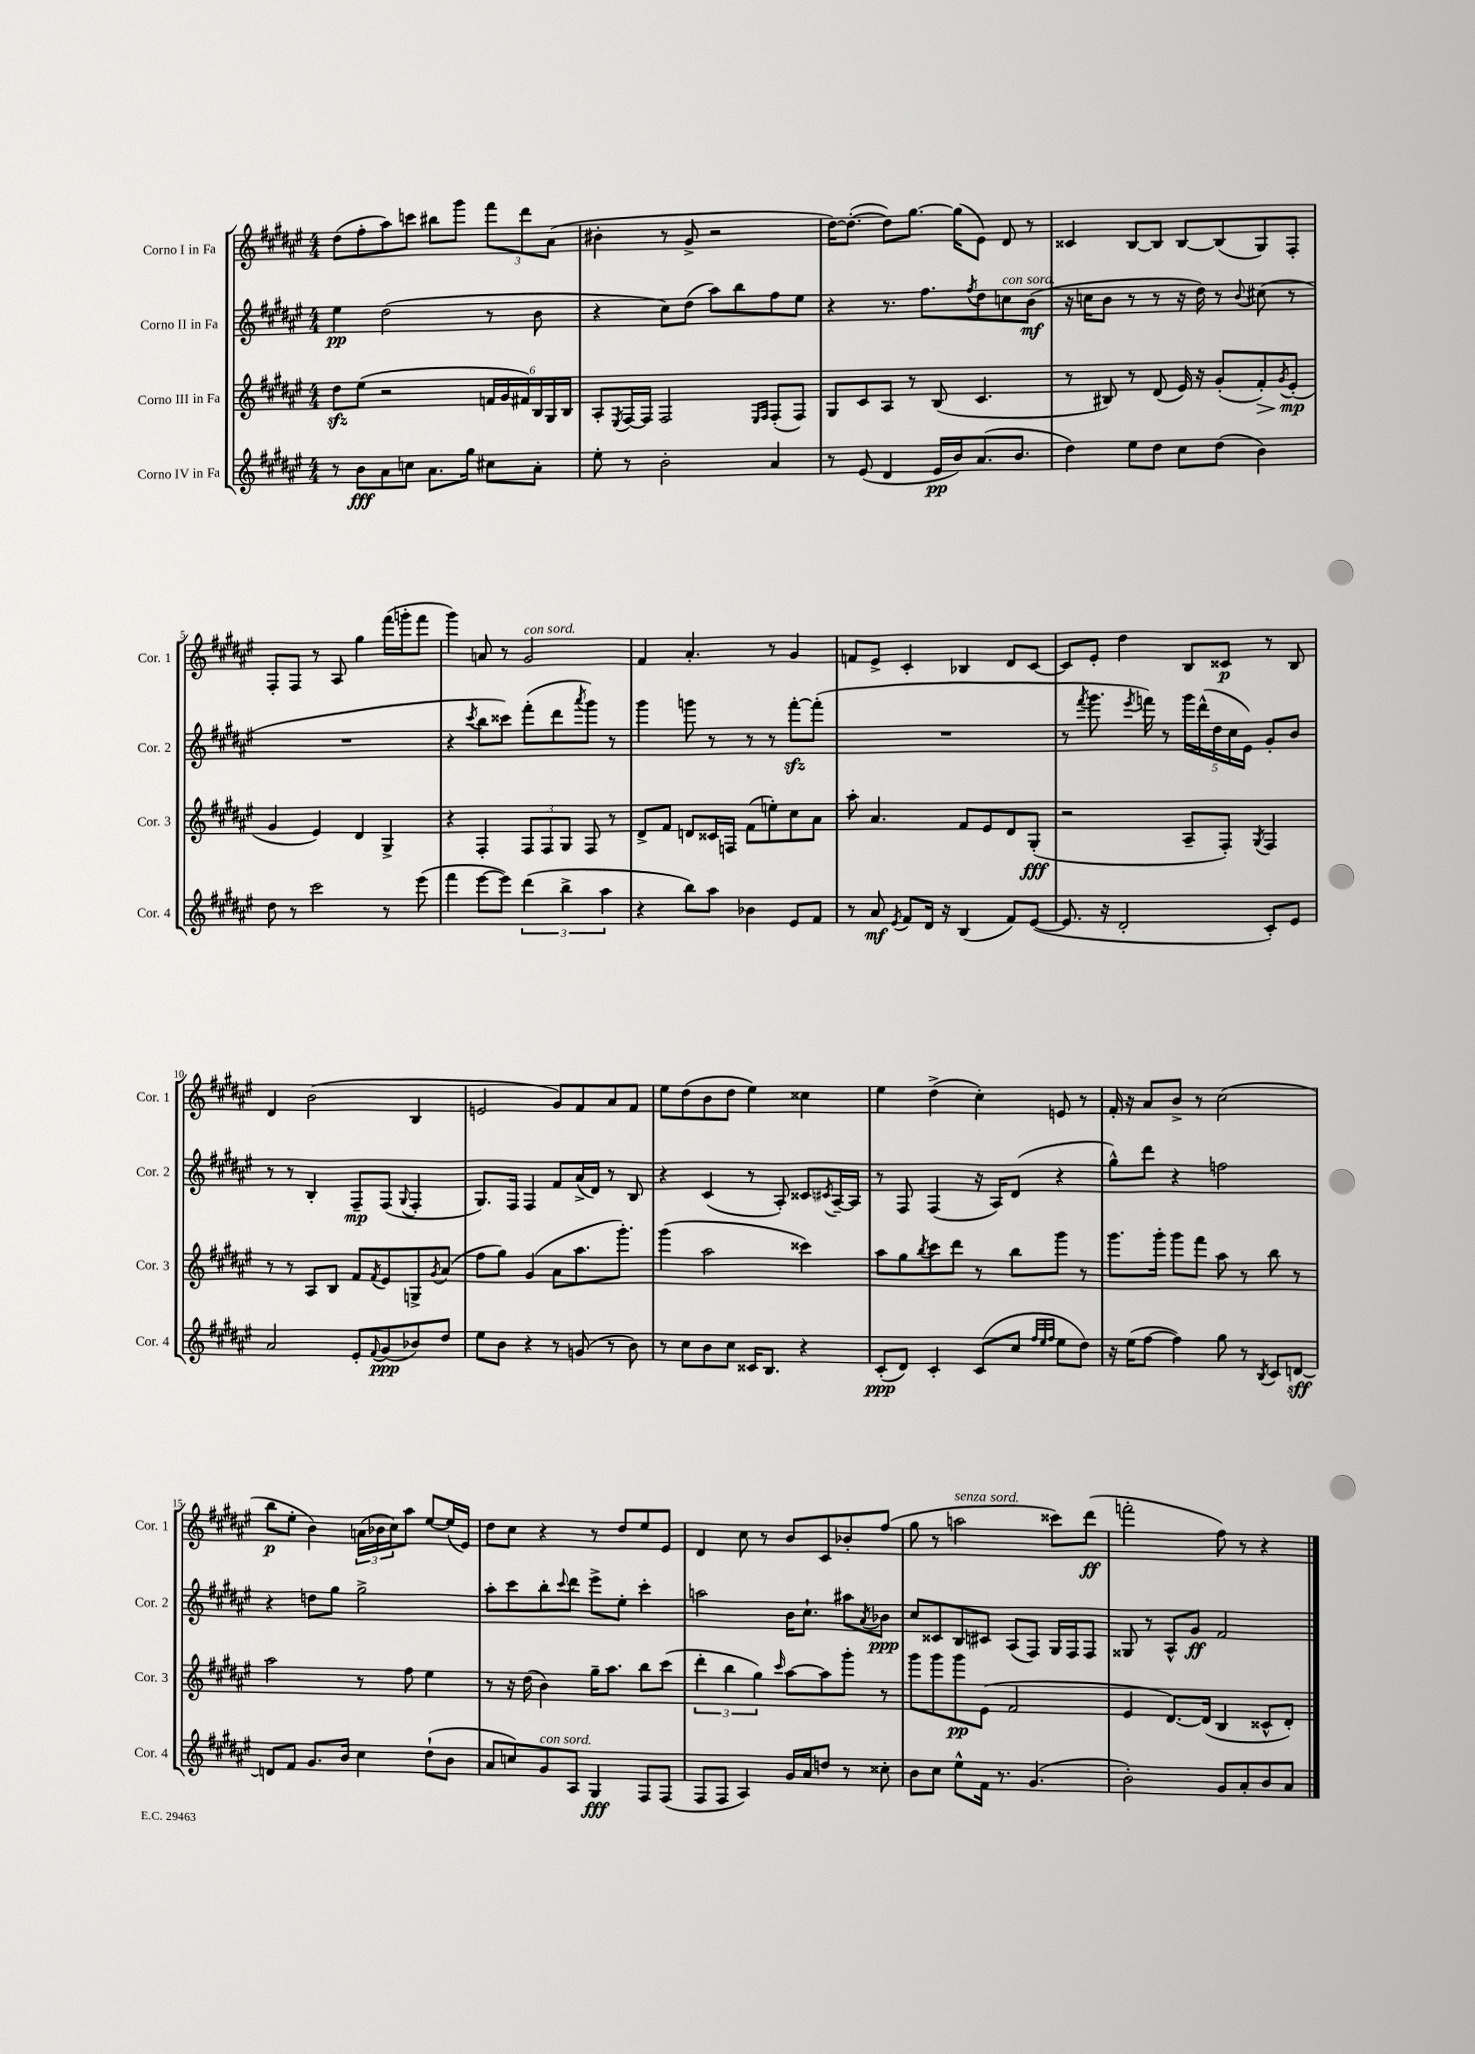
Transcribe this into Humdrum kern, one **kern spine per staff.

**kern	**kern	**kern	**kern
*staff4	*staff3	*staff2	*staff1
*clefG2	*clefG2	*clefG2	*clefG2
*k[f#c#g#d#a#e#]	*k[f#c#g#d#a#e#]	*k[f#c#g#d#a#e#]	*k[f#c#g#d#a#e#]
*M4/4	*M4/4	*M4/4	*M4/4
8r	8dd#	4ee#	(8dd#
8b	(8ee#	.	8ff#'
8a#	2r	(2dd#	8aa#)
8cc	.	.	8ccc
8.a#	.	.	8bb#
.	.	.	8ggg#
16gg#	.	.	.
8cc#	24f	8r	12fff#
.	24g#	.	.
.	24f#)	.	12ddd#
8a#'	24B	8b	.
.	24G#	.	(12a#
.	24B	.	.
=	=	=	=
8ee#'	8A#'	4r	4b#'
.	8qE#	.	.
8r	[16F#	.	.
.	16F#]	.	.
2b'	2F#	8cc#)	8r
.	.	(8dd#	8g#^
.	.	8aa#)	2r
.	.	8bb	.
.	16qqE#	.	.
.	16qqF#	.	.
4a#	(8F#'	8ff#	.
.	8F#)	8ee#	.
=	=	=	=
8r	8G#	4r	[16dd#)
.	.	.	(8.dd#'_
(8e#	8c#	.	.
4d#	8A#	8.r	8dd#])
.	8r	.	[8.gg#
.	.	8.ff#	.
16e#	(8B	.	.
16b)	.	.	(16gg#]
.	.	8qff#	.
(8.a#	4.c#	8dd#	8e#)
.	.	8cc	8d#
8.b	.	.	.
.	.	(8b	8r
=	=	=	=
4dd#)	8r	16r	4c##
.	.	16cc	.
.	8B#)	8b	.
8ee#	8r	8r	[8B
8dd#	(8d#	8r	8B]
8cc#	16e#)	16r	[8B
.	16r	16dd#)	.
(8dd#	(8g#'	8r	(8B]
.	.	8qqb	.
4b)	8f#')	(8cc#	8G#)
.	8qg#	.	.
.	(8e#'	8r	8F#'
=	=	=	=
8dd#	4g#	1r	8F#'
8r	.	.	8F#
2ccc#	4e#)	.	8r
.	.	.	8A#
.	4d#	.	4gg#
8r	4G#^	.	(16fff#
.	.	.	16ggg'
(8eee#	.	.	8fff#
=	=	=	=
4fff#	4r	4r	4ggg#)
.	.	8qccc#	.
[8eee#	4F#'	8bb	8a
8eee#])	.	8ccc##)	8r
(6ddd#	12F#	(8fff#'	2g#
.	12F#	.	.
.	.	8ddd#	.
6bb^	12G#	.	.
.	.	8qaaa#	.
.	8F#	8ggg#)	.
6aa#	.	.	.
.	8r	8r	.
=	=	=	=
4r	8d#^	4ggg#	4f#
.	8f#	.	.
8bb)	8d	8ggg	4.a#'
8aa#	16c##	8r	.
.	16F	.	.
4b-	(8f#	8r	.
.	8ee')	8r	8r
8e#	8cc#	[8fff#'	4g#
8f#	8a#	(8fff#']	.
=	=	=	=
8r	8aa#'	1r	8f
8a#	4.a#	.	8e#^
8qe#	.	.	.
8f#	.	.	4c#'
16d#	.	.	.
16r	.	.	.
(4B	8f#	.	4B-
.	8e#	.	.
8f#)	8d#	.	8d#
([8e#	(8G#'	.	[8c#
=	=	=	=
8.e#]	2r	8r	8c#]
.	.	8qfff#	.
.	.	8.ggg#	8e#'
16r	.	.	.
2d#'	.	.	4dd#
.	.	8qeee#	.
.	.	16fff)	.
.	.	8r	.
.	8A#~	20ggg#	8B
.	.	(20ddd#^^	.
.	.	20dd#	.
.	8F#')	.	8c##
.	.	20cc#	.
.	.	20e#)	.
.	8qG#	.	.
8c#')	4F#	8g#'	8r
8e#	.	8b	8B
=	=	=	=
2a#	8r	8r	4d#
.	8r	8r	.
.	8A#	4B'	(2b
.	8B	.	.
8e#'	8f#	8F#~	.
8qqf#	8qf#	.	.
(8g#	8e#	(8F#	.
.	.	8qqG#	.
8b-)	8G^	4F#'	4B
.	8qg#	.	.
8dd#	(8a#	.	.
=	=	=	=
8ee#	8ff#	8.G#)	2e
8b	8gg#)	.	.
.	.	16F#	.
4r	(4g#	4F#	.
8r	8a#	8f#	8g#)
(8g	8.aa#	(16a#^	8f#
.	.	16d#)	.
8r	.	8r	8a#
.	8.ggg#')	.	.
8b)	.	8B	8f#
=	=	=	=
8r	(4ggg#	4r	8ee#
8cc#	.	.	(8dd#
8b	2aa#	(4c#	8b
8cc#	.	.	8dd#
16c##	.	8r	4ee#)
8.B	.	.	.
.	.	8A#')	.
4r	4ccc##)	8c##	4cc##
.	.	8qc#	.
.	.	[16A#~	.
.	.	16A#]	.
=	=	=	=
(8c#'	8aa#	8r	4ee#
8d#)	8gg#	8F#	.
.	8qbb	.	.
4c#'	8ccc#	(4F#	(4dd#^
.	8ddd#	.	.
(8c#	8r	16r	4cc#')
.	.	16A#)	.
8cc#	8bb	(8d#	.
32qqff#	.	.	.
32qqee#	.	.	.
32qqff#	.	.	.
8ee#	8ggg#	4r	8e
8dd#)	8r	.	8r
=	=	=	=
16r	8.ggg#	8gg#^^)	16f#'
(16ee#	.	.	16r
[8ff#	.	8ddd#	8a#
.	16ggg#'	.	.
4ff#])	8ggg#	4r	8b^
.	8fff#	.	8r
8gg#	8aa#	2ff	(2cc#
8r	8r	.	.
8qB	.	.	.
8c#	8bb	.	.
[8d	8r	.	.
=	=	=	=
8d]	2aa#	4r	8bb
8f#	.	.	8ee#'
8.g#	.	8dd	4b)
.	.	8gg#	.
16b	.	.	.
4cc#	8r	2gg#^	(24a
.	.	.	24b-
.	.	.	24cc#)
.	8ff#	.	8aa#
(8dd#`	4ee#	.	[8ee#
8b	.	.	(16ee#]
.	.	.	16e#)
=	=	=	=
8a#	8r	8aa#'	8dd#
8cc)	16r	8ccc#	8cc#
.	(16dd#	.	.
8g#	4b)	8bb'	4r
.	.	8qqccc#	.
8A#	.	8ddd#	.
4G#	16gg#~	8eee#^	8r
.	8.aa#	.	.
.	.	8ee#'	8dd#
8F#	8bb	4ccc#'	8ee#
(8F#	(8ccc#	.	8e#
=	=	=	=
8F#	6ddd#'	2aa	4d#
8F#	.	.	.
.	6bb	.	.
4A#)	.	.	8cc#
.	6gg#)	.	.
.	.	.	8r
.	16qqccc#	.	.
16g#	[8aa#	16b	8b
16a#	.	8.cc#`	.
8dd	8aa#]	.	8c#
8r	8ggg#'	8aa#	8b-'
.	.	8qa#	.
8cc##'	8r	8b-	(8ff#
=	=	=	=
8b	8ggg#	8cc#	8gg#
8cc#	8ggg#	8c##	8r
8ee#^^	8ggg#	8B	2aa
16f#	(8e#	8c#	.
8.r	.	.	.
.	2f#	(8A#	.
(4.g#	.	8F#)	.
.	.	16G#	8ccc##)
.	.	16F#	.
.	.	8F#	(8ddd#
=	=	=	=
2b')	4e#	8G##	2fff'
.	.	8r	.
.	[8.d#)	8A#^^	.
.	.	8g#	.
.	(16d#]	.	.
8g#	4B	2f#	8ff#)
8a#'	.	.	8r
8b	8c##^^	.	4r
8a#	8d#')	.	.
==	==	==	==
*-	*-	*-	*-
